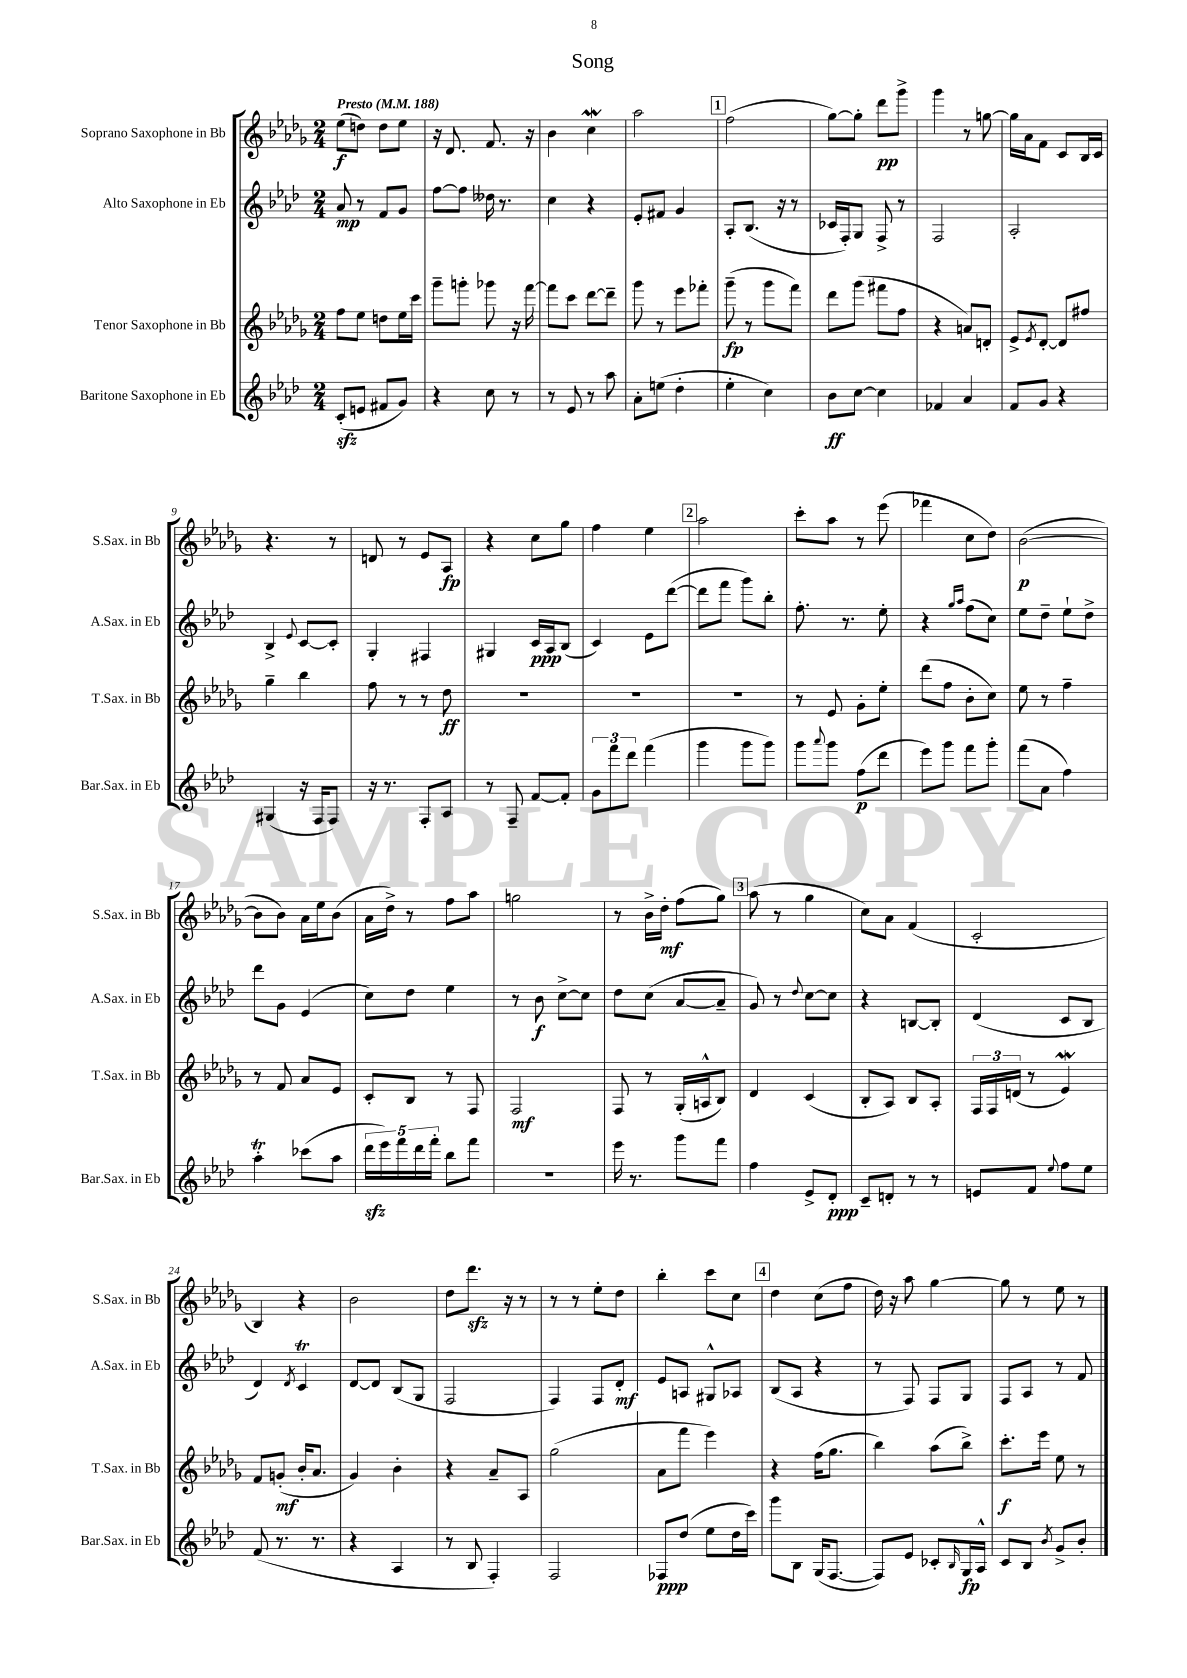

**kern	**kern	**kern	**kern
*staff4	*staff3	*staff2	*staff1
*clefG2	*clefG2	*clefG2	*clefG2
*k[b-e-a-d-]	*k[b-e-a-d-g-]	*k[b-e-a-d-]	*k[b-e-a-d-g-]
*M2/4	*M2/4	*M2/4	*M2/4
*MM188	*MM188	*MM188	*MM188
(8c'	8ff	8a-	(8ee-
8e	8ee-	8r	8dd)
8f#	8dd	8f	8dd
8g)	16ee-	8g	8ee-
.	16ccc	.	.
=	=	=	=
4r	8ggg-~	[8ff	16r
.	.	.	8.d-
.	8ggg'	8ff]	.
8cc	8ggg-	16dd--	8.f
.	.	8.r	.
8r	16r	.	.
.	[16fff	.	16r
=	=	=	=
8r	8fff]	4cc	4b-
8e-	8ccc	.	.
8r	[8ddd-	4r	4cc
8aa-	8ddd-~]	.	.
=	=	=	=
8a-'	8ggg-	8e-'	2aa-
(8ee	8r	8f#	.
4dd-'	8eee-	4g	.
.	8fff-'	.	.
=	=	=	=
4ee-'	(8ggg-~	8A-'	(2ff
.	8r	(8.B-	.
4cc)	8ggg-	.	.
.	.	16r	.
.	8fff)	8r	.
=	=	=	=
8b-	8ddd-	16c-	[8gg-)
.	.	16F')	.
[8cc	(8ggg-	8G	8gg-']
4cc]	8fff#	8F^	8ddd-
.	8ff	8r	8ggg-^
=	=	=	=
4f-	4r	2F	4ggg-
4a-	8a)	.	8r
.	8d'	.	[8gg
=	=	=	=
8f	8e-^	2A-'	16gg]
.	.	.	16a-
.	8qe-	.	.
8g	[8d-'	.	8f
4r	8d-]	.	8c
.	8ff#	.	16B-
.	.	.	16c
=	=	=	=
(4G#	4gg-~	4B-^	4.r
.	.	8qqe-	.
16r	4bb-	[8c	.
16F	.	.	.
8F)	.	8c']	8r
=	=	=	=
16r	8ff	4G'	8d
8.r	.	.	.
.	8r	.	8r
8F'	8r	4F#	8e-
8A-	8dd-	.	8A-
=	=	=	=
8r	2r	4G#	4r
8F~	.	.	.
[8f	.	16c	8cc
.	.	16A-	.
8f']	.	(8B-	8gg-
=	=	=	=
12g	2r	4c)	4ff
12fff	.	.	.
12ddd-	.	.	.
(4fff	.	8e-	4ee-
.	.	([8ddd-	.
=	=	=	=
4ggg	2r	8ddd-]	2aa-
.	.	8fff	.
8ggg	.	8ggg)	.
8ggg)	.	8bb-'	.
=	=	=	=
8ggg	8r	8.ff'	8ccc'
8qqaaa-	.	.	.
8ggg	8e-	.	8aa-
.	.	8.r	.
(8ff	8g-'	.	8r
8ddd-	8ee-'	8ee-'	(8eee-
=	=	=	=
8eee-)	(8ddd-	4r	4fff-
8ggg	8ff	.	.
.	.	16qqgg	.
.	.	16qqaa-	.
8fff	8b-'	(8ff	8cc
8ggg'	8cc)	8cc)	8dd-)
=	=	=	=
(8fff	8ee-	8ee-	([2b-
8a-	8r	8dd-~	.
4ff)	4ff~	8ee-`	.
.	.	8dd-^	.
=	=	=	=
4aa-'	8r	8ddd-	8b-]
.	8f	8g	8b-)
(8ccc-	8a-	(4e-	16a-
.	.	.	16ee-
8aa-	8e-	.	(8b-
=	=	=	=
20ddd-	8c'	8cc)	16a-
20eee-)	.	.	.
.	.	.	16dd-^)
20fff	.	.	.
.	8B-	8dd-	8r
20ddd-	.	.	.
20fff'	.	.	.
8bb-	8r	4ee-	8ff
8fff	8F	.	8aa-
=	=	=	=
2r	2F	8r	2gg
.	.	8b-	.
.	.	[8cc^	.
.	.	8cc]	.
=	=	=	=
16eee-	8F	8dd-	8r
8.r	.	.	.
.	8r	(8cc	16b-^
.	.	.	16dd-'
8ggg	(16G-'	[8a-	(8ff
.	16A^^	.	.
8fff	8B-)	8a-~]	8gg-)
=	=	=	=
4ff	4d-	8g)	(8aa-
.	.	8r	8r
.	.	8qqdd-	.
8e-^	(4c	[8cc	4gg-
8d-'	.	8cc]	.
=	=	=	=
8c~	8B-'	4r	8cc)
8d'	8A-)	.	8a-
8r	8B-	[8B	(4f
8r	8A-'	8B']	.
=	=	=	=
8e	24F	(4d-	2c'
.	24F	.	.
.	(24d	.	.
8f	8r	.	.
8qqee-	.	.	.
8ff	4e-)	8c	.
8ee-	.	8B-	.
=	=	=	=
(8f	8f	4d-)	4B-)
8.r	(8g'	.	.
.	.	8qd-	.
.	16b-'	4c	4r
8.r	8.a-	.	.
=	=	=	=
4r	4g-)	[8d-	2b-
.	.	8d-]	.
4A-	4b-'	(8B-	.
.	.	8G	.
=	=	=	=
8r	4r	2F	8dd-
8B-	.	.	8.ddd-
4F')	8a-~	.	.
.	.	.	16r
.	8A-	.	8r
=	=	=	=
2F	(2gg-	4F)	8r
.	.	.	8r
.	.	8F	8ee-'
.	.	8d-'	8dd-
=	=	=	=
8F-	8a-	8e-	4bb-'
(8dd-	8fff	8A	.
8ee-	4eee-)	8G#^^	8ccc
16dd-	.	8A-	8cc
16ccc)	.	.	.
=	=	=	=
8ggg	4r	(8B-	4dd-
8B-	.	8A-	.
(16G	(16ff	4r	(8cc
[8.F	8.gg-	.	.
.	.	.	8ff
=	=	=	=
8F])	4bb-)	8r	16dd-)
.	.	.	16r
8e-	.	8F)	8aa-
8c-'	(8aa-	8F	[4gg-
16qqB-	.	.	.
16G	8bb-^)	8G	.
16A-^^	.	.	.
=	=	=	=
8c	8.ccc'	8F	8gg-]
8B-	.	8A-	8r
.	16eee-	.	.
8qb-	.	.	.
8g^	8ee-	8r	8ee-
8b-'	8r	8f	8r
==	==	==	==
*-	*-	*-	*-
